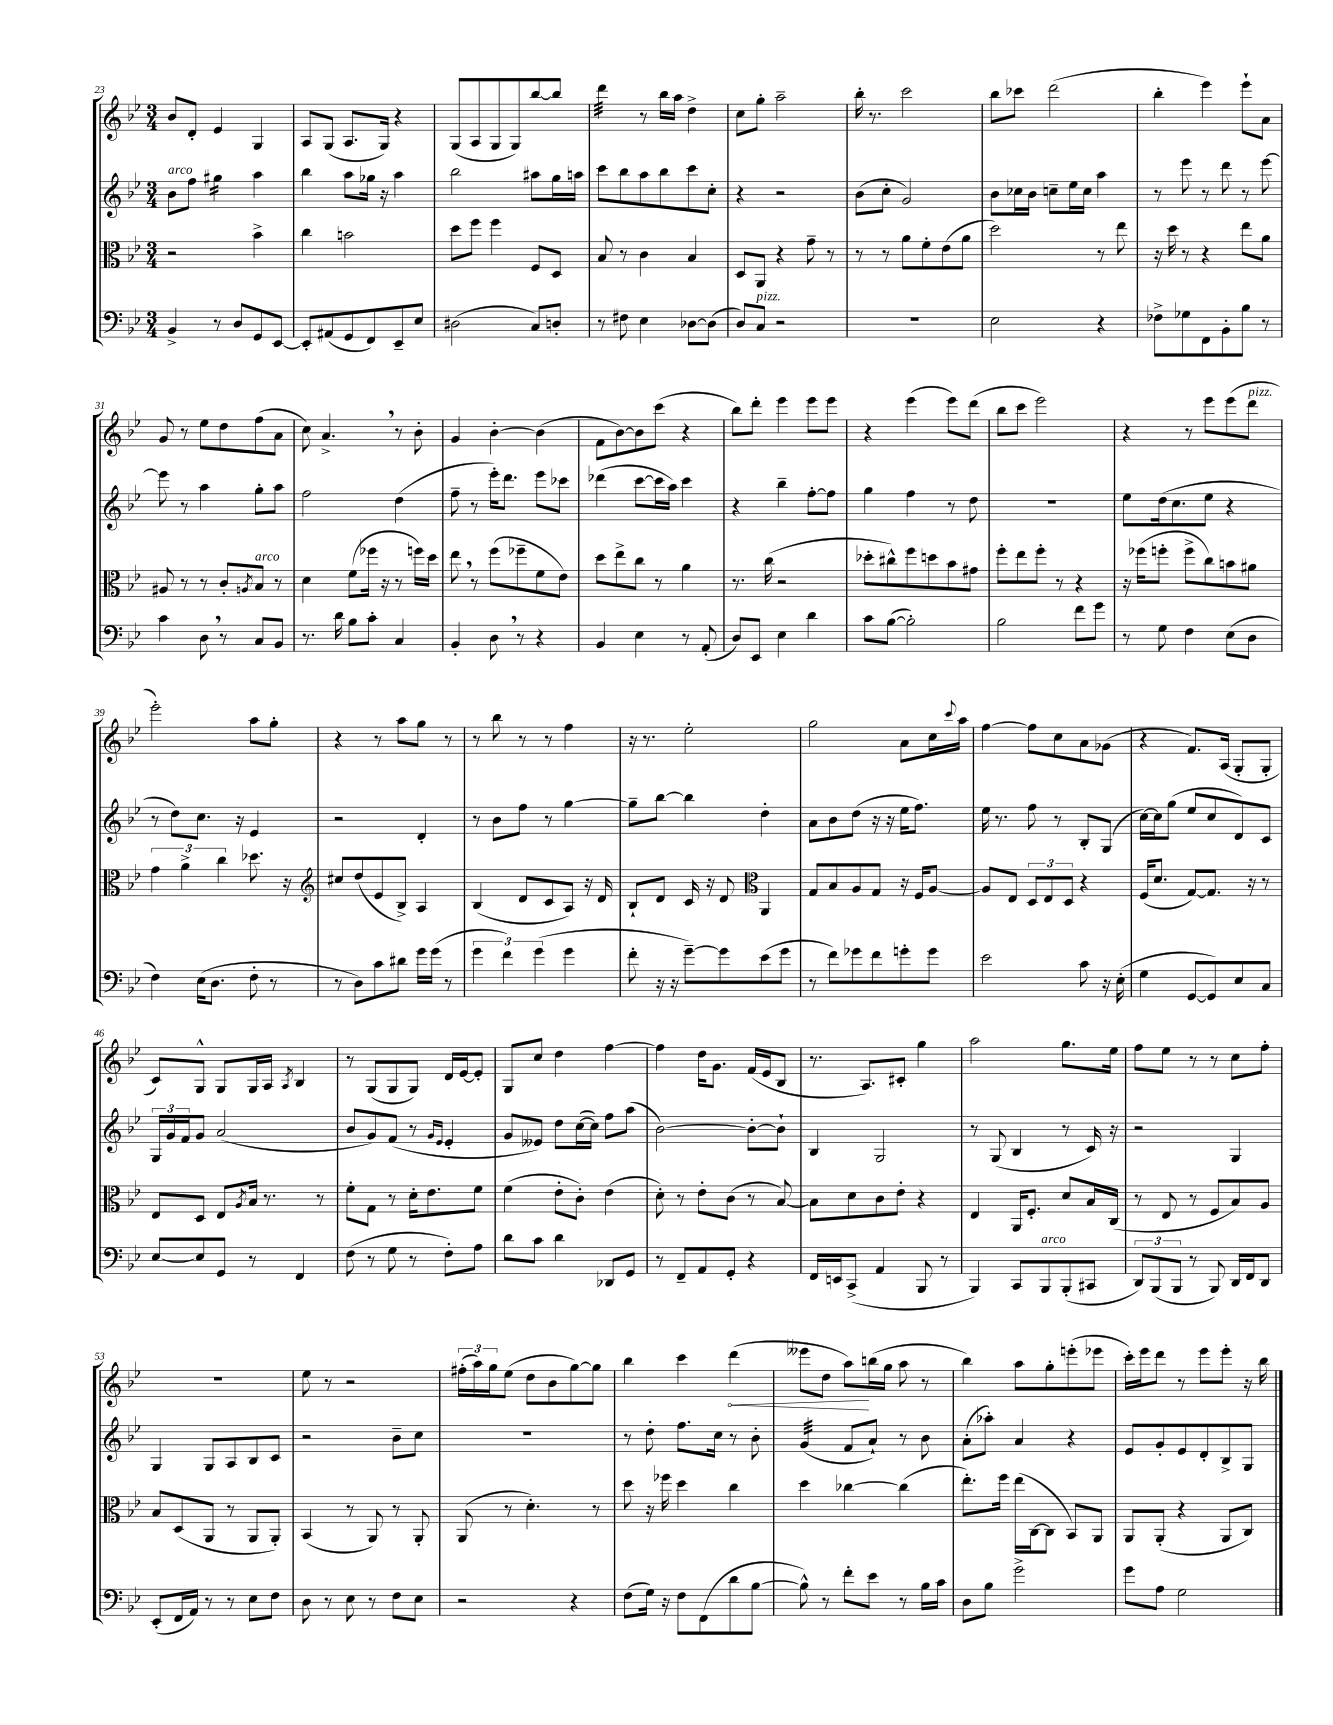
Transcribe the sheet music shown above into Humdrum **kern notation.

**kern	**kern	**kern	**kern
*staff4	*staff3	*staff2	*staff1
*clefF4	*clefC3	*clefG2	*clefG2
*k[b-e-]	*k[b-e-]	*k[b-e-]	*k[b-e-]
*M3/4	*M3/4	*M3/4	*M3/4
4BB-^	2r	8b-	8b-
.	.	8ff	8d'
8r	.	4gg#	4e-
8D	.	.	.
8GG	4b-^	4aa	4G
[8EE-	.	.	.
=	=	=	=
8EE-']	4cc	4bb-	8A
(8AA#	.	.	(8G
8GG	2b	8aa	8.A
8FF)	.	16gg-	.
.	.	16r	16G)
8EE-~	.	4aa	4r
8E-	.	.	.
=	=	=	=
(2D#	8dd	2bb-	(8G
.	8ff	.	8A
.	4ff	.	8G
.	.	.	8G)
8C)	8F	8aa#	[8bb-
8D'	8D	16gg	8bb-]
.	.	16aa	.
=	=	=	=
8r	8B-	8ccc	4ddd
8F#	8r	8bb-	.
4E-	4c	8aa	8r
.	.	8bb-	16bb-
.	.	.	16aa
[8D-	4B-	8ccc	4dd^
(8D-]	.	8cc'	.
=	=	=	=
8D)	8D	4r	8cc
8C	8AA	.	8gg'
2r	4r	2r	2aa~
.	8g~	.	.
.	8r	.	.
=	=	=	=
2.r	8r	(8b-	16bb-'
.	.	.	8.r
.	8r	8cc'	.
.	8a	2g)	2ccc
.	8f'	.	.
.	(8e-	.	.
.	8a	.	.
=	=	=	=
2E-	2dd)	8b-	8bb-
.	.	16cc-	8ccc-
.	.	16b-	.
.	.	8cc~	(2ddd
.	.	16ee-	.
.	.	16cc	.
4r	8r	4aa	.
.	8ee-	.	.
=	=	=	=
8F-^	16r	8r	4bb-'
.	16dd	.	.
8G-	8r	8eee-	.
8FF	4r	8r	4eee-)
8BB-'	.	8ddd	.
8B-	8ee-	8r	8eee-`
8r	8a	[8eee-	8a
=	=	=	=
4c	8A#	8eee-]	8g
.	8r	8r	8r
8D	8r	4aa	8ee-
8r	8c'	.	8dd
.	8qA	.	.
8C	8B-	8gg'	(8ff
8BB-	8r	8aa	8a
=	=	=	=
8.r	4d	2ff	8cc)
.	.	.	4.a^
16d	.	.	.
8B-	(8f	.	.
8c'	16ff-	.	.
.	16r	.	.
4C	8r	(4dd	8r
.	16ff)	.	8b-'
.	16dd	.	.
=	=	=	=
4BB-'	8ee-	8ff~	4g
.	8r	8r	.
8D	(8ff	16eee-')	[4b-'
.	.	8.ddd	.
8r	8ff-~	.	.
4r	8f	8eee-	(4b-]
.	8e-)	8ccc-	.
=	=	=	=
4BB-	8dd	(4ddd-	8f
.	8ee-^	.	[8b-)
4E-	8cc	[8ccc	8b-]
.	8r	16ccc]	(8ccc
.	.	16aa)	.
8r	4a	4ccc	4r
(8AA'	.	.	.
=	=	=	=
8D)	8.r	4r	8bb-)
8EE-	.	.	8ddd'
.	(16cc	.	.
4E-	2r	4bb-~	4eee-
4d	.	[8ff'	8eee-
.	.	8ff]	8eee-
=	=	=	=
8c	8dd-'	4gg	4r
([8B-	8cc#^^)	.	.
2B-'])	8ff	4ff	(4eee-
.	8dd	.	.
.	8b-	8r	8eee-)
.	8g#	8dd	(8ddd
=	=	=	=
2B-	8ff'	2.r	8bb-
.	8ee-	.	8ccc
.	8ff'	.	2eee-)
.	8r	.	.
8f	4r	.	.
8g	.	.	.
=	=	=	=
8r	16r	8ee-	4r
.	(16ff-	.	.
8G	8ff'	(16dd	.
.	.	8.cc	.
4F	8ff^	.	8r
.	8cc)	8ee-	8eee-
(8E-	8b	4r	(8eee-
8D	8a#	.	8ddd
=	=	=	=
4F)	6g	8r	2eee-')
.	.	8dd)	.
.	6a^	.	.
(16E-	.	8.cc	.
8.D	.	.	.
.	6cc	.	.
.	.	16r	.
8F'	8.dd-	4e-	8aa
8r	.	.	8gg'
.	16r	.	.
=	=	=	=
*	*clefG2	*	*
8r	8cc#	2r	4r
8D)	(8dd	.	.
8c	8e-	.	8r
8d#	8B-^)	.	8aa
16g	4A	4d'	8gg
(16g	.	.	.
8r	.	.	8r
=	=	=	=
6g	(4B-	8r	8r
.	.	8b-	8bb-
6f)	.	.	.
.	8d	8ff	8r
(6g	.	.	.
.	8c	8r	8r
4g	8A)	[4gg	4ff
.	16r	.	.
.	16d	.	.
=	=	=	=
8f'	8B-`	8gg~]	16r
.	.	.	8.r
16r	8d	[8bb-	.
16r	.	.	.
[8g~)	16c	4bb-]	2ee-'
.	16r	.	.
8g]	8d	.	.
*	*clefC3	*	*
(8e-	4AA	4dd'	.
8g	.	.	.
=	=	=	=
8r	8G	8a	2gg
8f)	8B-	8b-	.
8g-	8A	(8dd	.
8f	8G	16r	.
.	.	16r	.
8g'	16r	16ee-	8a
.	16F	8.ff)	.
8g	[8A	.	16cc
.	.	.	8qqccc
.	.	.	16aa
=	=	=	=
2e-	8A]	16ee-	[4ff
.	.	8.r	.
.	8E-	.	.
.	12D	8ff	8ff]
.	12E-	.	.
.	.	8r	8cc
.	12D	.	.
8c	4r	8B-'	8a
16r	.	(8G	(8g-
(16E-'	.	.	.
=	=	=	=
4G	(16F	[16cc)	4r
.	8.d	16cc]	.
.	.	(8gg	.
[8GG	[8G)	8ee-	8.f)
8GG])	8.G]	8cc	.
.	.	.	(16A
8E-	.	8d)	8G'
.	16r	.	.
8C	8r	8c	8G'
=	=	=	=
[8E-	8E-	24G	8c)
.	.	24g	.
.	.	24f	.
8E-]	8D	8g	8G^^
8GG	8E-	(2a	8G
.	8qA	.	.
8r	16B-	.	16G
.	8.r	.	16A
.	.	.	8qA
4FF	.	.	4B-
.	8r	.	.
=	=	=	=
(8F	8f'	8b-	8r
8r	8G	8g)	(8G
8G	8r	(8f	8G
8r	16d'	8r	8G)
.	8.e-	.	.
.	.	16qqg	.
.	.	16qqe-	.
8F')	.	4e-'	16d
.	.	.	[16e-
8A	8f	.	8e-']
=	=	=	=
8d	(4f	8g	8G
8c	.	8e--)	8cc
4d	8e-'	8dd	4dd
.	8c')	([16cc	.
.	.	16cc])	.
8DD-	(4e-	8ff	[4ff
8GG	.	(8aa	.
=	=	=	=
8r	8d')	[2b-)	4ff]
8FF~	8r	.	.
8AA	8e-'	.	16dd
.	.	.	8.g
8GG'	(8c	.	.
4r	8r	8b-'_	(16f
.	.	.	16e-
.	[8B-)	8b-`]	8B-
=	=	=	=
16FF	8B-]	4B-	8.r
16EE	.	.	.
(8CC^	8d	.	.
.	.	.	8.A)
4AA	8c	2G	.
.	8e-'	.	8c#'
8BBB-	4r	.	4gg
8r	.	.	.
=	=	=	=
4BBB-)	4E-	8r	2aa
.	.	(8G	.
8CC	16AA	4B-	.
.	8.F'	.	.
8BBB-	.	.	.
(8BBB-'	8d	8r	8.gg
8CC#	16B-	16c)	.
.	(16C	16r	16ee-
=	=	=	=
12DD)	8r	2r	8ff
(12BBB-	.	.	.
.	8E-	.	8ee-
12BBB-	.	.	.
8r	8r	.	8r
8BBB-)	8F	.	8r
16DD	8B-)	4G	8cc
16FF	.	.	.
8DD	8A	.	8ff'
=	=	=	=
(8EE-'	8B-	4G	2.r
16FF	(8D	.	.
16AA)	.	.	.
8r	8AA	8G	.
8r	8r	8A	.
8E-	8AA	8B-	.
8F	8AA')	8c	.
=	=	=	=
8D	(4BB-	2r	8ee-
8r	.	.	8r
8E-	8r	.	2r
8r	8AA)	.	.
8F	8r	8b-~	.
8E-	8AA'	8cc	.
=	=	=	=
2r	(8AA	2.r	(24ff#'
.	.	.	24aa)
.	.	.	24gg
.	8r	.	(8ee-
.	4.d')	.	8dd
.	.	.	8b-
4r	.	.	[8gg)
.	8r	.	8gg]
=	=	=	=
(8F	8dd	8r	4bb-
16G)	16r	8dd'	.
16r	16ff-	.	.
8F	4dd	8.ff	4ccc
(8FF	.	.	.
.	.	16cc	.
8d	4cc	8r	(4ddd
[8B-	.	8b-'	.
=	=	=	=
8B-^^])	4dd	(4g	8eee--
8r	.	.	8dd
8f'	[4cc-	8f	8aa)
8e-	.	8a`)	(16bb
.	.	.	16gg
8r	(4cc-]	8r	8aa
16B-	.	8b-	8r
16c	.	.	.
=	=	=	=
8D	8.ee-')	(8a'	4bb-)
8B-	.	8aa-')	.
.	16ff	.	.
2g^	(16ee-	4a	8aa
.	[16C	.	.
.	8C]	.	8gg'
.	8BB-)	4r	(8eee'
.	8AA	.	8eee-
=	=	=	=
8g	8AA	8e-	16ccc')
.	.	.	16eee-
8A	(8AA'	8g'	8ddd
2G	4r	8e-	8r
.	.	8d'	8eee-
.	8AA	8B-^	8eee-'
.	8C)	8G	16r
.	.	.	16bb-
==	==	==	==
*-	*-	*-	*-
